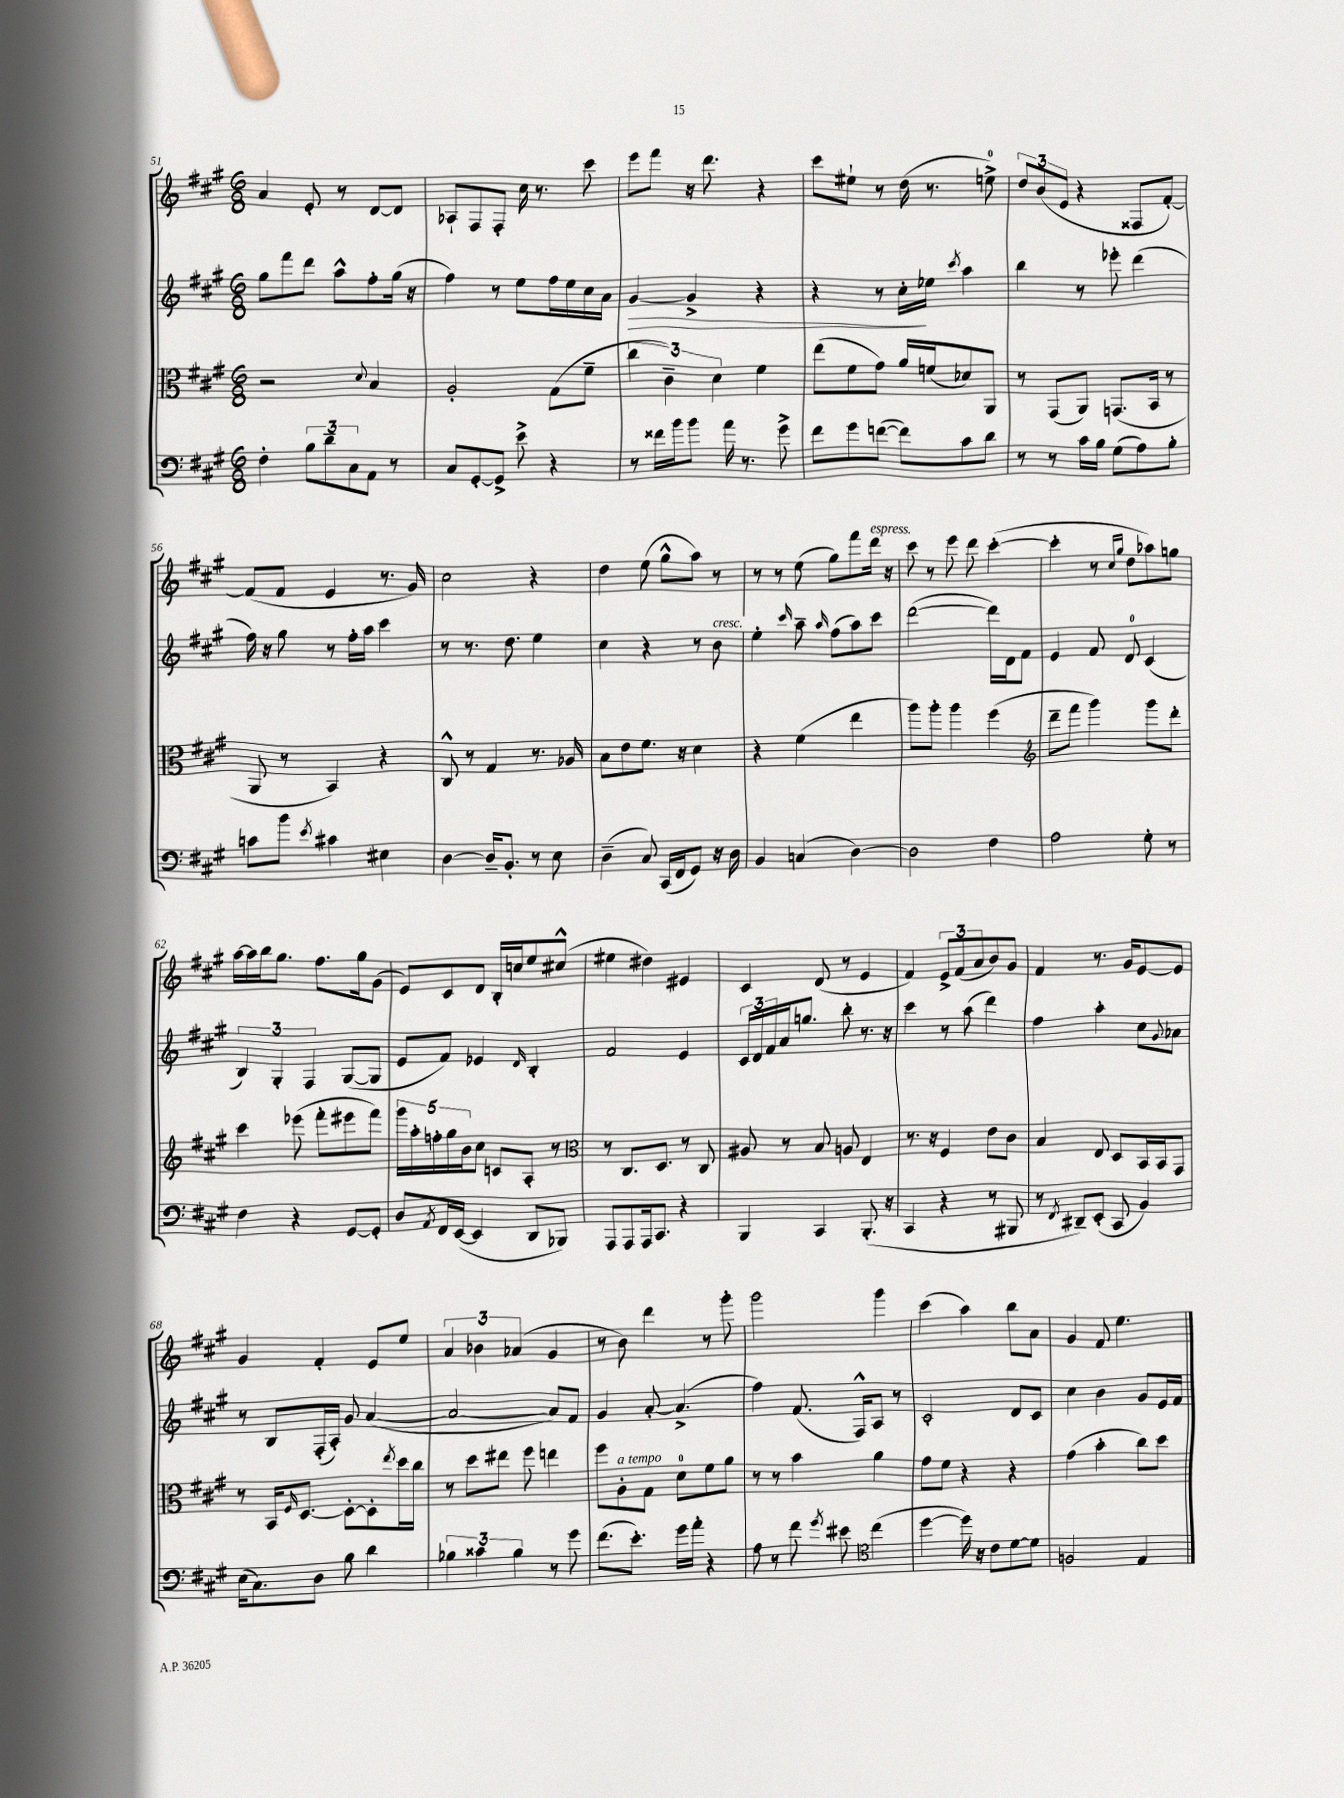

**kern	**kern	**kern	**kern
*staff4	*staff3	*staff2	*staff1
*clefF4	*clefC3	*clefG2	*clefG2
*k[f#c#g#]	*k[f#c#g#]	*k[f#c#g#]	*k[f#c#g#]
*M6/8	*M6/8	*M6/8	*M6/8
4F#'	2r	8gg#	4a
.	.	8fff#	.
12B	.	8ddd	8e'
12d~	.	.	.
.	.	8aa^^	8r
12C#	.	.	.
.	8qqd	.	.
8AA	4B	8ff#'	[8d
8r	.	(16gg#	8d]
.	.	16r	.
=	=	=	=
8C#	2A'	4ff#)	8A-`
[8GG#'	.	.	8F#
8GG#^]	.	8r	8F#'
8e^	.	8ee	16cc#
.	.	.	8.r
4r	(8G#	16ff#	.
.	.	16ee	.
.	8f#~	16cc#	8ccc#
.	.	16a	.
=	=	=	=
8r	6cc#	[4g#	8eee
16f##	.	.	8fff#
.	6c#~)	.	.
16b	.	.	.
8b	.	4g#^]	16r
.	.	.	8.ddd
.	6d	.	.
16a	.	.	.
8.r	.	.	.
.	4f#	4r	4r
8g#^	.	.	.
=	=	=	=
8f#	(8ee	4r	8ccc#
8g#	8f#	.	8ee#`
([8f	8g#)	8r	8r
8f])	16a	16cc#'	(16dd
.	(16f	16ee-	8.r
.	.	8qccc#	.
8c#	8d-)	4aa	.
8d	8AA	.	8ee^)
=	=	=	=
8r	8r	4bb	12dd
.	.	.	(12b
8r	(8GG#	.	.
.	.	.	12e
16c#	8AA)	8r	4r
16B	.	.	.
(8G#	(8.GG	8eee-'	.
8A)	.	(4ddd	8F##
.	16BB	.	.
8B'	8r	.	[8f#')
=	=	=	=
8c	8AA	16ff#)	(8f#]
.	.	16r	.
8b	8r	8gg#	8f#
8qe	.	.	.
4c#	4BB)	8r	4e
.	.	16ff#'	.
.	.	16aa	.
4E#	4r	4ccc#	8.r
.	.	.	16g#)
=	=	=	=
[4D	8C#^^	8r	2cc#
.	8r	8.r	.
16D~]	4G#	.	.
8.BB'	.	8.dd	.
8r	8.r	4ee	4r
8E	.	.	.
.	16A-	.	.
=	=	=	=
(4D~	8B	4cc#	4dd
.	8e	.	.
8C#)	8.f#	4r	(8ee
(16CC#	.	.	8gg#^^
16FF#	16r	.	.
8GG#)	4d	8r	8aa)
16r	.	8b	8r
16D	.	.	.
=	=	=	=
4BB	4r	4ee'	8r
.	.	.	8r
.	.	16qqccc#	.
(4C	(4f#	8aa~	(8ee
.	.	16qqaa	.
.	.	(8ff#	8gg#)
[4D)	4ee	8aa)	8fff#
.	.	8ccc#	16ddd
.	.	.	16r
=	=	=	=
2D]	8aa)	([2ddd	8ccc#
.	8aa'	.	8r
.	4aa	.	8eee
.	.	.	8ddd
4F#	(4ff#	16ddd])	([4ccc#'
.	.	16d	.
.	.	8f#	.
=	=	=	=
*	*clefG2	*	*
2A	8ddd~	4e	4ccc#']
.	8fff#	.	.
.	4ggg#)	8f#	8r
.	.	.	16qqcc#
.	.	.	16qqgg#
.	.	8d	8dd
8G#'	8ggg#	(4c#	8aa-)
8r	8ddd'	.	8gg
=	=	=	=
4F#	4ccc#	6B)	[16aa
.	.	.	16aa]
.	.	.	16bb
.	.	6G#'	.
.	.	.	8.gg#
4r	(8eee-	.	.
.	.	6F#	.
.	8fff#'	.	8.ff#
[8GG#	8eee#	([8G#	.
.	.	.	16gg#
8GG#']	8fff#)	8G#]	(8g#
=	=	=	=
8D	20ggg#	8e	8e)
.	20aa'	.	.
.	20ff'	.	.
8qAA	.	.	.
16FF#	.	8f#)	8c#
.	20gg#	.	.
([16EE	.	.	.
.	20b	.	.
4EE]	8cc#	4e-	8d
.	8c	.	16B'
.	.	.	16cc
.	.	16qqd	.
8DD	8A'	4B'	8ee
8BBB-)	8r	.	(8cc#^^
=	=	=	=
*	*clefC3	*	*
8AAA	8r	2f#	4ee#
8AAA	8.C#	.	.
16AAA	.	.	4dd#)
8.CC#	8.D	.	.
4r	8r	4e	4e#
.	8C#	.	.
=	=	=	=
4BBB	8A#	24c#	4c#
.	.	24d	.
.	.	24f#	.
.	8r	16a	.
.	.	8.gg	.
4CC#	8B	.	(8d
.	8A	8bb'	8r
(8.BBB'	4E	8.r	4e
16r	.	16r	.
=	=	=	=
4CC#	8.r	4ccc#	4f#)
.	16r	.	.
4r	4F#	8r	12e^
.	.	.	(12f#
.	.	(8aa	.
.	.	.	12a
8r	8e	4ddd)	8b)
8BBB#	8c#	.	8g#
=	=	=	=
8r	4B	4ff#	4f#
8qFF#	.	.	.
8DD#~)	.	.	.
(8EE'	8E	4aa'	8.r
8CC#	8D	.	.
.	.	.	16g#
4BB)	16BB	8cc#	[8e
.	16BB	.	.
.	.	8qqg#	.
.	8GG#	8a-	8e]
=	=	=	=
(16E	8r	8r	4g#
8.C#)	.	.	.
.	16BB	8B	.
.	16qqF#	.	.
.	[8.D	.	.
8D	.	(16F#'	4f#'
.	.	16A')	.
8B	8D'_	8g#	.
4d	8D']	([4a	8e
.	8qee	.	.
.	16dd	.	8ee
.	16cc#	.	.
=	=	=	=
6B-	8r	2a_	6a
.	8dd	.	.
6c##	.	.	6b-
.	8ee#	.	.
6B-	.	.	(6a-
.	8ff#	.	.
8r	4ee	8a])	4g#
8g#	.	8f#	.
=	=	=	=
(8.f#	8ff#	4g#	8r
.	8A'	.	8b)
8.e')	.	.	.
.	8G#	[8a'	4ddd
16g#	8d	(4.a^]	.
16a'	.	.	.
4r	8f#	.	8r
.	8a	.	8ggg#'
=	=	=	=
8A	8r	4ff#)	2ggg#
8r	8r	.	.
8f#	4b	(8.f#	.
8qg#	.	.	.
8e#	.	.	.
.	.	16F#^^)	.
*clefC4	*	*	*
(4cc#	4a	8A	4ggg#
.	.	8r	.
=	=	=	=
[4dd	8g#	2c#'	(4ccc#
.	8f#	.	.
16dd])	4r	.	4aa)
16r	.	.	.
8c#	.	.	.
[8d	4r	8d	8bb
8d]	.	8c#	8a
=	=	=	=
2F	(4g#	4cc#	4g#
.	4b'	4b	8f#
.	.	.	4.ee
4E	8cc#)	8g#	.
.	8dd	16e	.
.	.	16f#	.
==	==	==	==
*-	*-	*-	*-
